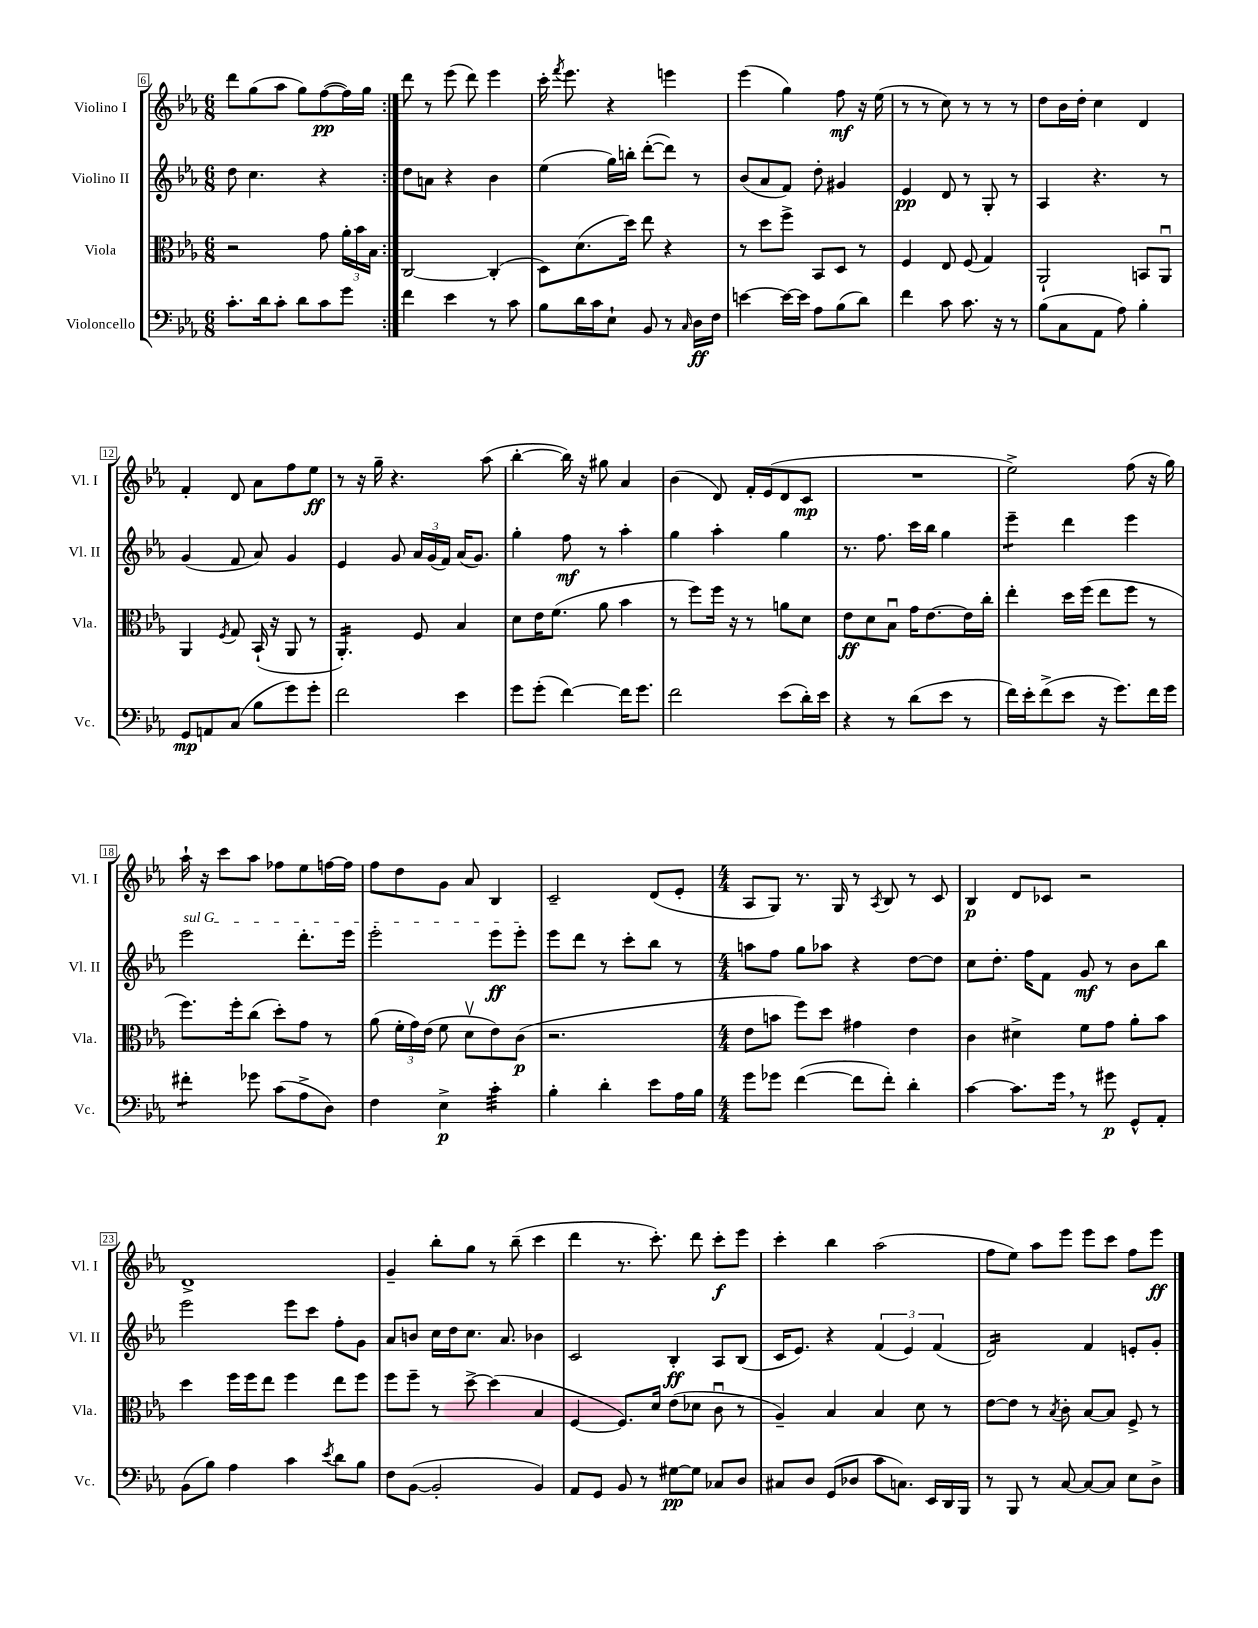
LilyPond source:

<<
\new StaffGroup <<
\new Staff = "s0" \with { instrumentName = "Violino I" shortInstrumentName = "Vl. I" } {
    \clef treble \key ees \major \numericTimeSignature \time 6/8
    \autoBeamOff \repeat volta 2 { d'''8[ g''8( aes''8] g''8[) f''8~\pp( f''16) g''16] | }
    d'''8 r8 ees'''8( d'''8) ees'''4 |
    c'''16-. \acciaccatura { f'''8 } ees'''8. r4 e'''4 |
    ees'''4( g''4) f''8\mf r16 ees''16( |
    r8 r8 c''8) r8 r8 r8 |
    d''8[ bes'16 d''16]-. c''4 d'4 |
    f'4-. d'8 aes'8[ f''8 ees''8]\ff |
    r8 r16 g''16-- r4. aes''8( |
    bes''4~-. bes''16) r16 gis''8 aes'4 |
    bes'4( d'8) f'16[-. ees'16( d'8 c'8]\mp |
    R2. |
    ees''2->) f''8( r16 g''16) |
    aes''16-! r16 c'''8[ aes''8] fes''8[ ees''8 f''16~ f''16] |
    f''8[ d''8 g'8] aes'8 bes4 |
    c'2-- d'8[( ees'8]-. |
    \numericTimeSignature \time 4/4 aes8[ g8]) r8. g16 r8 \acciaccatura { aes8 } bes8 r8 c'8 |
    bes4\p d'8[ ces'8] r2 |
    d'1-> |
    g'4-- bes''8[-. g''8] r8 bes''8--( c'''4 |
    d'''4 r8. c'''8.-.) d'''8 c'''8[-.\f ees'''8] |
    c'''4-. bes''4 aes''2( |
    f''8[ ees''8]) aes''8[ ees'''8] ees'''8[ c'''8] f''8[ ees'''8]\ff \bar "|." |
}
\new Staff = "s1" \with { instrumentName = "Violino II" shortInstrumentName = "Vl. II" } {
    \clef treble \key ees \major \numericTimeSignature \time 6/8
    \autoBeamOff \repeat volta 2 { d''8 c''4. r4 | }
    d''8[ a'8] r4 bes'4 |
    ees''4( g''16[) b''16]-. d'''8[~-.( d'''8]) r8 |
    bes'8[( aes'8 f'8]) d''8-. gis'4 |
    ees'4\pp d'8 r8 g8-. r8 |
    aes4 r4. r8 |
    g'4( f'8 aes'8) g'4 |
    ees'4 g'8 \tuplet 3/2 { aes'16[ g'16( f'16]) } aes'16[( g'8.]) |
    g''4-. f''8\mf r8 aes''4-. |
    g''4 aes''4-. g''4 |
    r8. f''8. c'''16[ bes''16] g''4 |
    ees'''4:8-- d'''4 ees'''4 |
    \once \override TextSpanner.bound-details.left.text = \markup { \italic "sul G" } ees'''2\startTextSpan d'''8.[-. ees'''16] |
    ees'''2-. ees'''8[\ff ees'''8]-.\stopTextSpan |
    ees'''8[ d'''8] r8 c'''8[-. bes''8] r8 |
    \numericTimeSignature \time 4/4 a''8[ f''8] g''8[ aes''8] r4 d''8[~ d''8] |
    c''8[ d''8.]-. f''16[ f'8] g'8\mf r8 bes'8[ bes''8] |
    ees'''2 ees'''8[ c'''8] f''8[-. g'8] |
    aes'8[ b'8] c''16[ d''16 c''8.] aes'8. bes'4 |
    c'2 bes4-.\ff aes8[ bes8]( |
    c'16[ ees'8.]) r4 \tuplet 3/2 { f'4( ees'4) f'4( } |
    d'2:16) f'4 e'8[-. g'8]-. \bar "|." |
}
\new Staff = "s2" \with { instrumentName = "Viola" shortInstrumentName = "Vla." } {
    \clef alto \key ees \major \numericTimeSignature \time 6/8
    \autoBeamOff \repeat volta 2 { r2 g'8 \tuplet 3/2 { aes'16[-. bes'16 bes16] } | }
    c2~ c4-.( |
    d8[) d'8.( d''16]) ees''8 r4 |
    r8 d''8[ f''8]-> bes,8[ d8] r8 |
    f4 ees8 f8( g4) |
    aes,2-! b,8[ aes,8]\downbow |
    aes,4 \acciaccatura { f8 } g8 bes,16-!( r16 aes,8 r8 |
    aes,4.:16-.) f8 bes4 |
    d'8[ ees'16 f'8.]( aes'8 bes'4 |
    r8 f''8[) f''16] r16 r8 a'8[ d'8] |
    ees'8[\ff d'8 bes8]\downbow g'16[ ees'8.~ ees'16 c''16]-. |
    ees''4-. d''16[ f''16]( ees''8[ f''8] r8 |
    f''8.[) f''16-. c''8]( d''8[-.) g'8] r8 |
    aes'8( \tuplet 3/2 { f'16[-. g'16) ees'16]( } f'8 d'8[\upbow ees'8) c'8]\p( |
    r2. |
    \numericTimeSignature \time 4/4 ees'8[ b'8] f''8[) d''8] gis'4 ees'4 |
    c'4 dis'4-> f'8[ g'8] aes'8[-. bes'8] |
    d''4 f''16[ f''16 ees''8] f''4 ees''8[ f''8] |
    f''8[ f''8]-- r8 d''8~-> d''4( bes4 |
    f4~ f8.[) d'16] ees'8[( des'8] c'8\downbow r8 |
    aes4--) bes4 bes4 d'8 r8 |
    ees'8[~ ees'8] r8 \acciaccatura { bes8 } c'8-. bes8[~ bes8] f8-> r8 \bar "|." |
}
\new Staff = "s3" \with { instrumentName = "Violoncello" shortInstrumentName = "Vc." } {
    \clef bass \key ees \major \numericTimeSignature \time 6/8
    \autoBeamOff \repeat volta 2 { c'8.[-. d'16 c'8]-. d'8[ c'8 g'8] | }
    f'4 ees'4 r8 c'8 |
    bes8[ d'16 c'16 ees8]-! bes,8 r8 \grace { c16 } d16[\ff f16] |
    e'4~ e'16[~ e'16] aes8[ bes8( d'8]) |
    f'4 c'8 c'8. r16 r8 |
    bes8[( c8 aes,8] aes8) bes4-. |
    g,8[\mp a,8 c8]( bes8[ g'8) g'8]-. |
    f'2 ees'4 |
    g'8[ g'8]-.( f'4~) f'16[ g'8.] |
    f'2 ees'8[( d'16-.) ees'16] |
    r4 r8 d'8[( ees'8] r8 |
    f'16[) ees'16-. f'8->( ees'8] r16 g'8.[) f'16 g'16] |
    fis'4:8-. ges'8 c'8[( aes8-> d8]) |
    f4 ees4->\p c'4:32-. |
    bes4-. d'4-. ees'8[ aes16 bes16] |
    \numericTimeSignature \time 4/4 g'8[ ges'8] f'4~( f'8[ f'8]-.) d'4-. |
    c'4~ c'8.[ g'16] \breathe r8 gis'8\p g,8[-^ aes,8]-. |
    bes,8[( bes8]) aes4 c'4 \acciaccatura { ees'8 } d'8[ bes8] |
    f8[ bes,8]~( bes,2-. bes,4) |
    aes,8[ g,8] bes,8 r8 gis8[~\pp gis8] ces8[ d8] |
    cis8[ d8] g,8[( des8] c'8[ c8.]) ees,16[ d,16 bes,,16] |
    r8 bes,,8 r8 c8~ c8[~ c8] ees8[ d8]-> \bar "|." |
}
>>
>>
\layout { \context { \Score currentBarNumber = #6 \override BarNumber.stencil = #(make-stencil-boxer 0.1 0.3 ly:text-interface::print) } }
